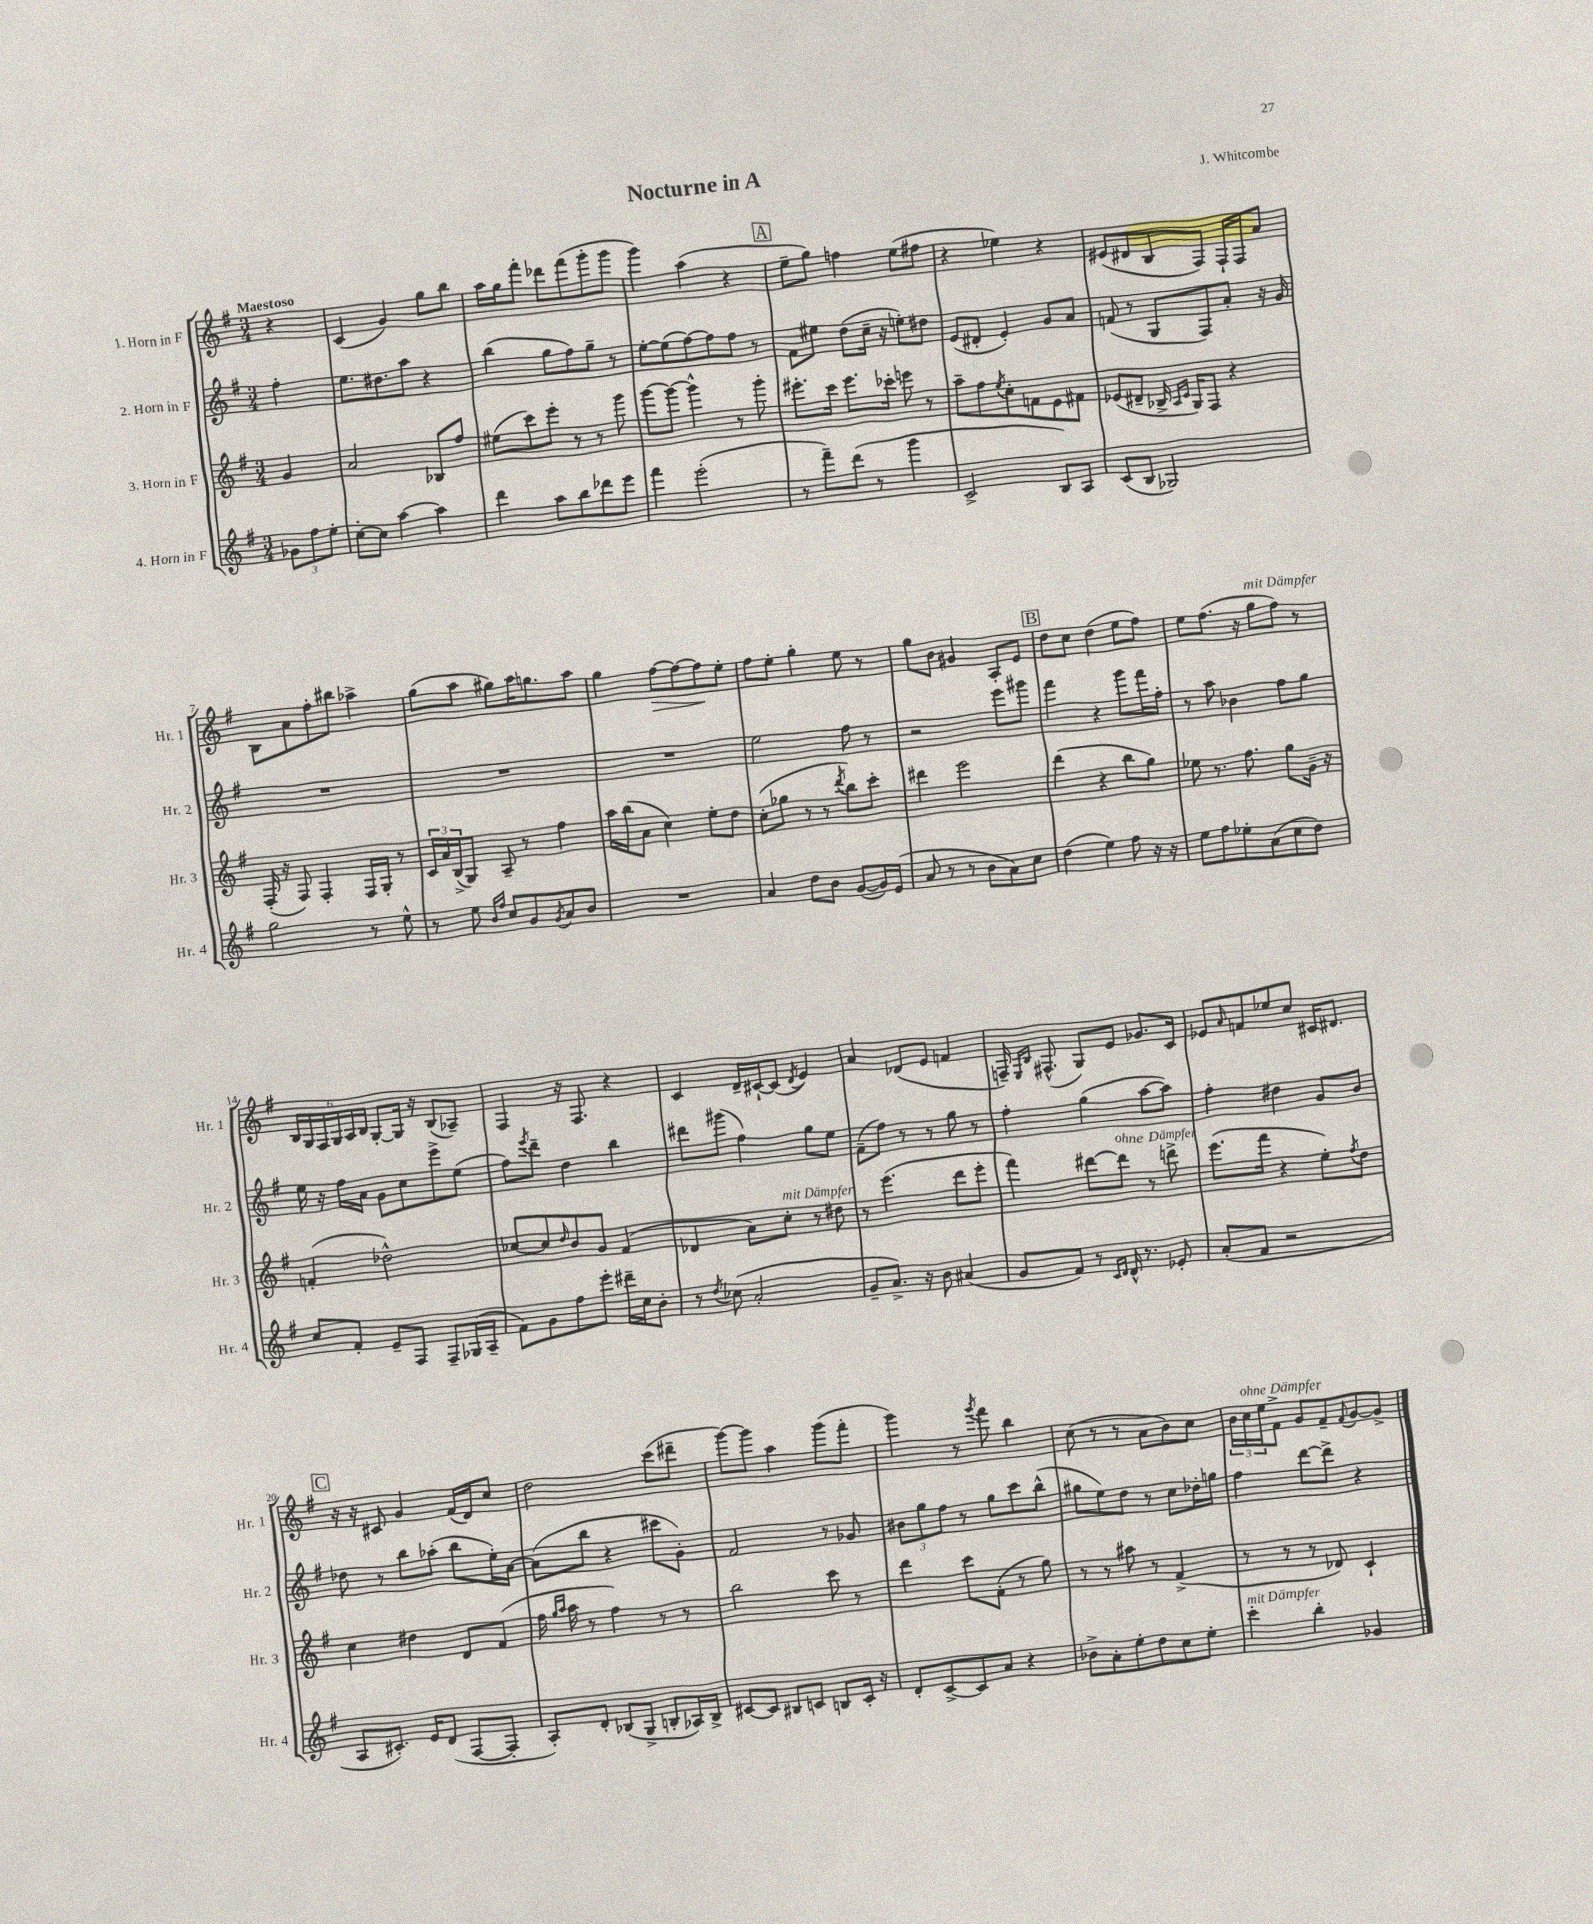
\header { title = "Nocturne in A" composer = "J. Whitcombe" }
<<
\new StaffGroup <<
\new Staff = "s0" \with { instrumentName = "1. Horn in F" shortInstrumentName = "Hr. 1" } {
    \clef treble \key g \major \numericTimeSignature \time 3/4 \partial 4 \tempo "Maestoso"
    r4 |
    c'4( g'4) g''8 b''8 |
    a''16 g''16 fis'''8-. des'''8 fis'''8( g'''8-. g'''8 |
    g'''4) a''4( r4 |
    \mark \markup { \box "A" } e''8-- g''8) f''4 e''8( fis''8 |
    r4 ees''4) r4 |
    eis'8( dis'8 b8 fis8) fis16-! fis16 a'8 |
    b8 a'8 fis''8-. bis''8 aes''4-> |
    g''8( a''8 gis''8) a''16 g''8. a''8 |
    g''4 fis''8~\> fis''8~ fis''8\! e''8-. |
    fis''8 e''8-. g''4-. e''8 r8 |
    g''8 b'8 gis'4 a8-. e'8 |
    \mark \markup { \box "B" } d''8 c''8 d''4( e''8 fis''8) |
    e''8 fis''8.( r16 g''8^\markup { \italic "mit Dämpfer" } fis''8) r8 |
    \tuplet 6/4 { b16 g16 fis16 g16 a16 b16 } g8~-. g16 r16 b8( aes8--) |
    fis4 r16 fis8. r4 |
    c'4 d'16-- cis'16~-! cis'8( \acciaccatura { d'8 } e'4) |
    a'4 des'8( e'8 f'4 |
    f16--) \grace { e16 b16 } fis8.-^( g8) e'8 ges'8. c'16 |
    ees'8 \grace { a'16 } f'8 ees''8 c''8 cis'16 dis'8. |
    \mark \markup { \box "C" } r16 r16 cis'8 g'4 fis'16( d'16) c''8 |
    d''2 c'''8( dis'''8-- |
    g'''8~) g'''8 a''4 g'''8( fis'''8-. |
    g'''4) r8 \acciaccatura { g'''8 } fis'''8 b''4 |
    c''8( r8 r8 a'8 b'8) c''8 |
    \tuplet 3/2 { b'16 c''16^\markup { \italic "ohne Dämpfer" } e''16 } fis'8-> g'8 fis'8-- \appoggiatura { fis'8 } g'8~ g'8-> \bar "|." |
}
\new Staff = "s1" \with { instrumentName = "2. Horn in F" shortInstrumentName = "Hr. 2" } {
    \clef treble \key g \major \numericTimeSignature \time 3/4 \partial 4
    fis''4-. |
    e''8. dis''8. a''8 r4 |
    b''4( g''8 fis''8) g''8-- r8 |
    e''8~-. e''8( fis''8~) fis''8 fis''8 r8 |
    \mark \markup { \box "A" } fis'8 eis''8 d''8( c''16-- r16 e''8-.) dis''8 |
    e'8( dis'8-. e'4-.) g'8 a'8 |
    f'8( r8 g8 fis8) a'8-. r16 g'16 |
    R2. |
    R2. |
    R2. |
    e''2 fis''8 r8 |
    r2 e'''8 gis'''8 |
    \mark \markup { \box "B" } fis'''4 r4 g'''8 fis'''16 fis''16-. |
    r8 a''8 bes'4 fis''8 g''8 |
    e''16 r16 fis''16 a'16 g'8 c''8 e'''8-> e''8( |
    fis''8) \acciaccatura { e'''8 } d'''8-- d''4 b''4 |
    dis'''8 gis'''8( fis''4) g''8 e''8 |
    fis'8--( fis''8) r8 r8 g''8 r8 |
    fis''4-. g''4( a''8~ a''8) |
    fis''4-. dis''4 g'8 b'8 |
    \mark \markup { \box "C" } des''8 r8 b''8 aes''8-.( b''8 e''16-.) a'16~ |
    a'8( b''8 r4 cis'''8 g'8-.) |
    fis'2 r8 ges'8 |
    \tuplet 3/2 { bis'8 g''8 fis''8 } r8 g''8 c'''8 b''8-^( |
    gis''8 e''8) d''8 r8 c''8 des''16-. g''16 |
    fis''4 d'''8~ d'''8-> r4 \bar "|." |
}
\new Staff = "s2" \with { instrumentName = "3. Horn in F" shortInstrumentName = "Hr. 3" } {
    \clef treble \key g \major \numericTimeSignature \time 3/4 \partial 4
    g'4 |
    a'2 bes8 fis''8 |
    eis''8( c'''8) e'''8-. r8 r8 g'''8 |
    g'''8~ g'''8~ g'''4-^ r8 g'''8-. |
    \mark \markup { \box "A" } eis'''8.-. c'''16 eis'''8. ces'''16-. e'''8 r8 |
    a''8-- fis''8 \acciaccatura { e''8 } c''8-. f'8 e'8 fis'8 |
    ees'8( dis'8-- bes16-> \grace { a16 c'16 } g16) fis8 r4 |
    fis16-.( r16 fis8) fis4-. fis16 g16-. r8 |
    \tuplet 3/2 { c'16 a'16 b16->( } g8) a8-- r8 fis''4 |
    a''16 b''16( a'8 c''4) e''8-. d''8 |
    c''8-.( ges''8 r8 r8 \acciaccatura { d'''8 } b''8) c'''8-. |
    dis'''4 e'''2 |
    \mark \markup { \box "B" } d'''4( r4 b''8 g''8) |
    ees''8 r8. fis''8. g''8 g'16-- r16 |
    f'4-.( des''2-^) |
    ces''8~ ces''8 \grace { d''16 } b'8 g'8 fis'4( |
    des'4 a'8) c''8-.^\markup { \italic "mit Dämpfer" } r8 dis''8 |
    r8 e'''4.( d'''8 e'''8-. |
    fis'''4) dis'''8~ dis'''8^\markup { \italic "ohne Dämpfer" } r8 d'''8-> |
    e'''8.( fis'''16 r4 e''8-.) \acciaccatura { fis''8 } d''8 |
    \mark \markup { \box "C" } c''4 dis''4 d'8 fis'8( |
    fis''16 \grace { g''16 a''16 } a''16 r8 fis''4) r8 r8 |
    b''2 c'''8 r8 |
    d'''4 c'''8 fis'8-.( r8 g''8) |
    r8 r8 ais''8 r8 fis'4->( |
    r8 r8 r8 des'8) c'4-! \bar "|." |
}
\new Staff = "s3" \with { instrumentName = "4. Horn in F" shortInstrumentName = "Hr. 4" } {
    \clef treble \key g \major \numericTimeSignature \time 3/4 \partial 4
    \tuplet 3/2 { ges'8 fis''8 e''8-. } |
    c''8~-. c''8 a''4~ a''4 |
    d'''4 a''8 b''8 des'''8 e'''8 |
    fis'''4 e'''2-.( |
    \mark \markup { \box "A" } r8 fis'''8--) d'''8( r8 g'''4 |
    c'2-> b8) a8 |
    c'8( b8 ges2) |
    g''2 r8 e''8-^ |
    r8 e''8 \grace { b'16 fis''16 } c''8 g'8 \acciaccatura { g'8 } a'8 b'8 |
    R2. |
    a'4 d''8 b'8 g'8~( g'16) e'16( |
    a'8 r8 r8 b'8 a'8) c''8 |
    \mark \markup { \box "B" } d''4( e''4) fis''8 r16 r16 |
    e''8 fis''8 ees''8-. a'8( c''8 d''8) |
    c''8 fis'8-. e'8-- fis8 fis8-- ges16( a16-- |
    fis'8) g'8 fis''8 e'''8-. dis'''16-- c''16 b'8-. |
    r8 \acciaccatura { d''8 } ces''8( a'2-. |
    g'8-- a'8.->) r16 b'8 ais'4( |
    g'8 fis'8) r8 \grace { c'16 d'16 } d'16-^ r8. ees'8-. |
    a'8-.( fis'8 r2 |
    \mark \markup { \box "C" } a8 cis'8.-.) e'16 d'8( fis8~ fis8-. |
    a8-.) d'8-. bes8( g8-> b8-. aes16) b16-> |
    cis'8~ cis'8 bis8 c'8 b8 c'16-. r16 |
    d'8-. c'8~-> c'8 a'8 r4 |
    bes'8-> a'8-. e''8-. d''8 c''8 e''8-. |
    c'''4-.^\markup { \italic "mit Dämpfer" } b''4-. ges'4 \bar "|." |
}
>>
>>
